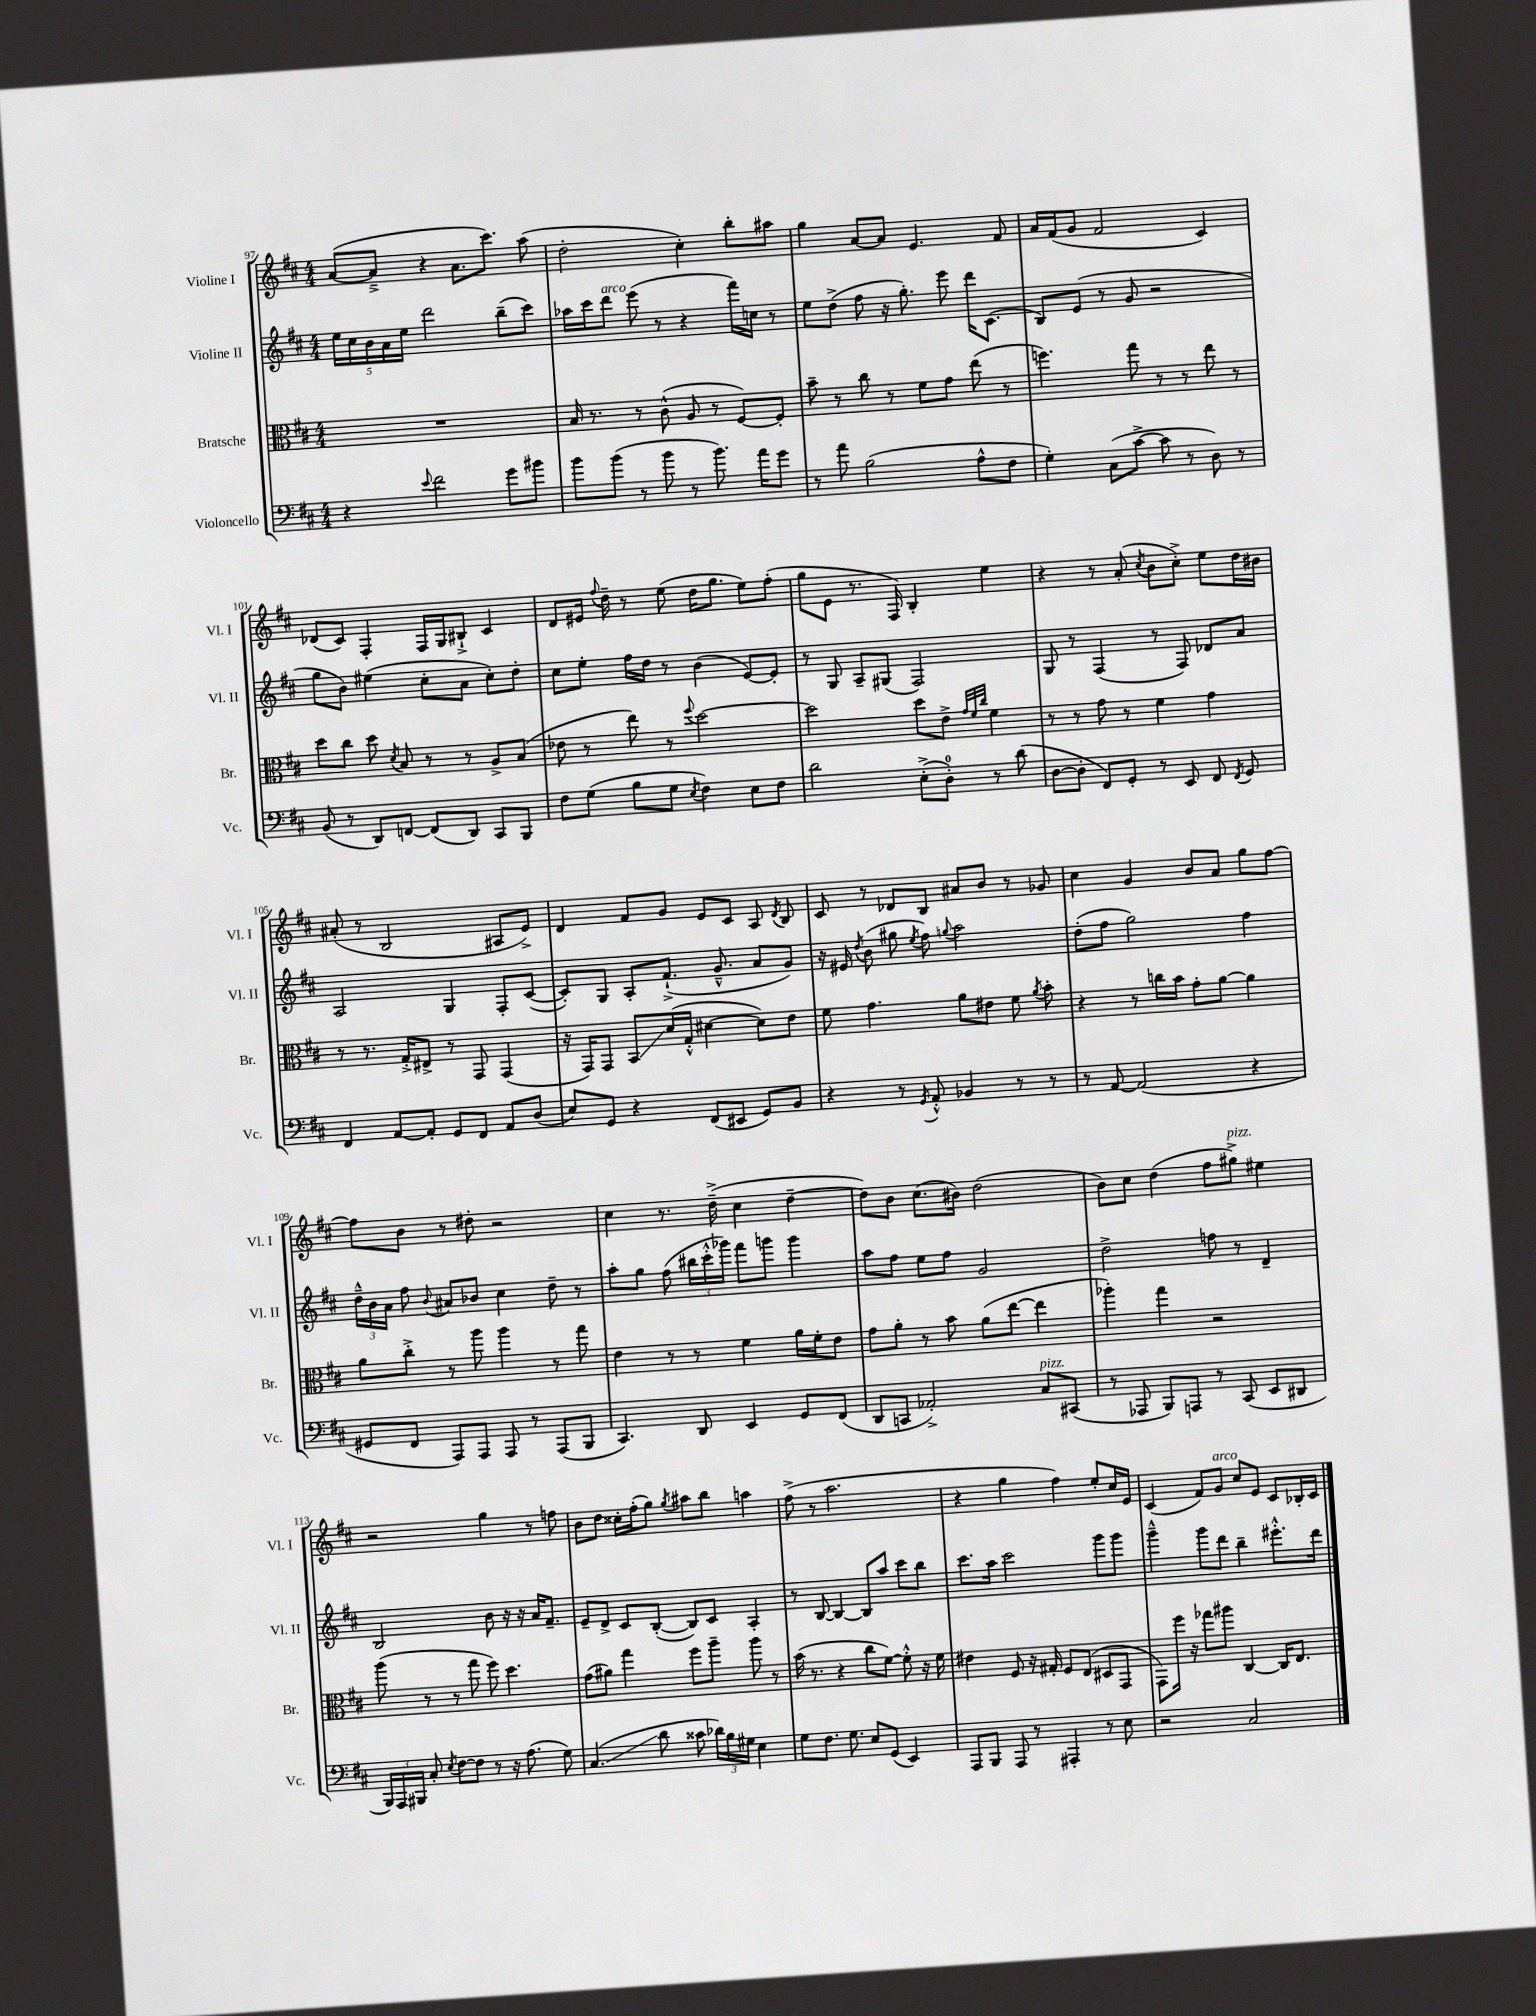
<<
\new StaffGroup <<
\new Staff = "s0" \with { instrumentName = "Violine I" shortInstrumentName = "Vl. I" } {
    \clef treble \key d \major \numericTimeSignature \time 4/4
    \autoBeamOff a'8[~( a'8]---> r4 a'8.[ cis'''8.]) a''8( |
    d''2-. cis''4-.) b''8[-. ais''8] |
    g''4 a'8[~ a'8] e'4. fis'8 |
    a'16[ fis'16( g'8] fis'2 cis'4) |
    des'8[( cis'8]) fis4-. fis16[ g16 bis8]-!-> cis'4 |
    d'8[ eis'16] \appoggiatura { fis''8 } d''16-- r8 e''8( d''16[ g''8.] e''8[) fis''8]-.( |
    g''8[ e'8] r8. fis16) b4-. e''4 |
    r4 r8 a'8-.( \acciaccatura { cis''8 } b'8[ cis''8]-.->) e''8[ d''16 bis'16] |
    ais'8-.( r8 b2 ais8[ e'8]->) |
    d'4 fis'8[ g'8] e'8[ cis'8] a8 \acciaccatura { d'8 } b8 |
    cis'8 r8 des'8[ b8] ais'8[ b'8] r8 ges'8 |
    cis''4 g'4 b'8[ a'8] g''8[ fis''8]~ |
    fis''8[ b'8] r8 dis''8-. r2 |
    cis''4 r8. d''16--->( cis''4 d''4~-- |
    d''8[) b'8] cis''8.[( bis'16]) d''2( |
    b'8[) cis''8] d''4( fis''8[ gis''8]->^\markup { \italic "pizz." }) eis''4 |
    r2 g''4 r8 f''8 |
    b'8[ d''8] cisis''16[-. fis''16-.( g''8]) \acciaccatura { g''8 } ais''8[ b''8] a''4 |
    fis''8->( r8 a''2. |
    r4 g''4 fis''4) e''8[-. cis''16 e'16] |
    cis'4( fis'8[) g'8]^\markup { \italic "arco" } cis''8[ e'8] cis'8[ bes16-. cis'16] \bar "|." |
}
\new Staff = "s1" \with { instrumentName = "Violine II" shortInstrumentName = "Vl. II" } {
    \clef treble \key d \major \numericTimeSignature \time 4/4
    \autoBeamOff \tuplet 5/4 { e''16[ cis''16 b'16 a'16 e''16] } d'''2 b''8[--( cis'''8]) |
    aes''16[ cis'''16 d'''8]^\markup { \italic "arco" } e'''8( r8 r4 fis'''16[) c''16] r8 |
    e''8[ d''8]->( fis''8 r16 g''8.-.) e'''8 d'''16[ cis'8.]( |
    b8[) e'8]( r8 g'8 r2 |
    g''8[ b'8]) eis''4( cis''8[-. a'8] cis''8[-.) d''8]-. |
    cis''8[ e''8]-. fis''16[ d''16] r8 b'4( e'8[~) e'8]-. |
    r8 g8 a8[-- gis8]( fis2) |
    g8 r8 fis4( r8 fis8) des'8[ a'8] |
    a2 g4 fis8[-. cis'8]~( |
    cis'8[-.) g8] a8[-. fis'8.]-!->( g'8.---^ a'8[ g'8]) |
    r16 eis'16 \acciaccatura { d''8 } b'8( gis''8 \acciaccatura { e''8 } fis''8) \appoggiatura { g''8 } a''2 |
    d''8[-.( fis''8] g''2) fis''4 |
    \tuplet 3/2 { d''16[---^ b'16 a'16] } fis''8 \appoggiatura { b'8 } ais'8[ bes'8] cis''4 d''8-- r8 |
    a''8[-. g''8] fis''8( \tuplet 3/2 { bis''16[ cis'''16-.-^ ges'''16]) } fis'''8[ g'''8] g'''4 |
    a''8[ fis''8] e''8[ fis''8] g'2 |
    d''2-> f''8 r8 d'4-- |
    b2 b'8 r16 r16 a'16[ fis'8.]-- |
    e'8[-- d'8]-> cis'8[ b8]~-.( b8[) cis'8] a4-. |
    r8 b8~ b4~ b8[ a''8] cis'''8[ b''8] |
    cis'''8.[ a''16] cis'''2 g'''8[ g'''8] |
    g'''4---^ g'''8[ d'''8] b''4-- eis'''8.[-.-^ d'''16] \bar "|." |
}
\new Staff = "s2" \with { instrumentName = "Bratsche" shortInstrumentName = "Br." } {
    \clef alto \key d \major \numericTimeSignature \time 4/4
    \autoBeamOff R1 |
    b16 r8. r8 cis'8-^( a8 r8 fis8[~) fis8]-. |
    b'8-- r8 cis''8 r8 fis'8[ g'8] e''8( r8 |
    f''4.) g''8 r8 r8 e''8 r8 |
    d''8[ cis''8] d''8 \acciaccatura { d'8 } b8 r8 r8 a8[-> b8]( |
    ees'8 r8 e''8) r8 \appoggiatura { fis''8 } d''2~ |
    d''2 d''8[ e'8]-> \grace { g'32[ fis'32 cis''32] } fis'4 |
    r8 r8 g'8 r8 fis'4 g'4 |
    r8 r8. g16[-.-> eis8]-> r8 g,8 g,4( |
    r16 g,16[) g,8] b,8[\glissando d'16( g16]-.-^ dis'4~ dis'8[) e'8] |
    fis'8 g'4. a'8[ eis'8] fis'8 \acciaccatura { a'8 } b'8-. |
    r4 r8 c''16[ b'16] g'8[-. a'8]~ a'4 |
    a'8[ cis''8]-.-> r8 a''8 a''4 r8 g''8 |
    e'4 r8 r8 fis'4 a'16[ fis'16-. e'8] |
    g'8[ a'8]-. r8 b'8 a'8[( e''8]~ e''4 |
    aes''4-.) g''4 r2 |
    a''8( r8 r8 g''8 fis''8) d''4. |
    g'8[( ais'8]) g''4 fis''8[ a''8]-- a''8 r8 |
    b'16( r8. r4 cis''8[ fis'8]~) fis'8-.-^ r16 fis'16 |
    eis'4 fis8 r16 gis16-. fis8[ e8]( dis8[ g,8] |
    g,8[) fis''16] r16 ges''8[ ais''8] cis4~ cis16[ e8.] \bar "|." |
}
\new Staff = "s3" \with { instrumentName = "Violoncello" shortInstrumentName = "Vc." } {
    \clef bass \key d \major \numericTimeSignature \time 4/4
    \autoBeamOff r4 \appoggiatura { e'8 } fis'2 g'8[ bis'8] |
    b'8[ b'8]( r8 b'8 r8 b'8.) a'16[ g'8] |
    r8 a'8 b2( a8[-^ fis8] |
    g4-.) cis8[( cis'8]~-> cis'8 r8 d8) r8 |
    b,8( r8 d,8[) f,8]~ f,8[( d,8]) cis,8[ b,,8] |
    fis8[ g8]( b8[ g8] \acciaccatura { e8 } fis4) e8[ fis8] |
    d'2 e8[-.->( d8]-0-.) r8 d'8( |
    d8[~ d8]-. fis,8[) g,8]-. r8 e,8 fis,8 \acciaccatura { fis,8 } g,8 |
    fis,4 a,8[~ a,8]-. g,8[ fis,8] a,8[ d8]( |
    e8[) g,8] r4 fis,8[( eis,8] g,8[) b,8] |
    r4 r8 \acciaccatura { g,8 } a,8-.-^ bes,4 r8 r8 |
    r8 a,8~ a,2( r4 |
    gis,8[ fis,8] a,,8[) a,,8] a,,8 r8 a,,8[( b,,8] |
    cis,4.) d,8 e,4 g,8[ fis,8]( |
    d,8[ c,8] aes,2-.->) cis8[^\markup { \italic "pizz." } cis,8]( |
    r8 aes,,8 b,,8[) a,,8] r8 cis,8( e,8[ dis,8] |
    \tuplet 3/2 { b,,16[) a,,16 bis,,16] } cis8-. \acciaccatura { e8 } fis8[~ fis8] r8 r16 a8.( g8) |
    cis4.\glissando( d'8 cisis'8 \tuplet 3/2 { des'16[) b16 gis16] } e4 |
    g8[ fis8.] g8. e8[ g,8]( e,4) |
    a,,8[ b,,8] a,,8 r8 ais,,4-. r8 e8 |
    r2 cis2 \bar "|." |
}
>>
>>
\layout { \context { \Score currentBarNumber = #97 } }
